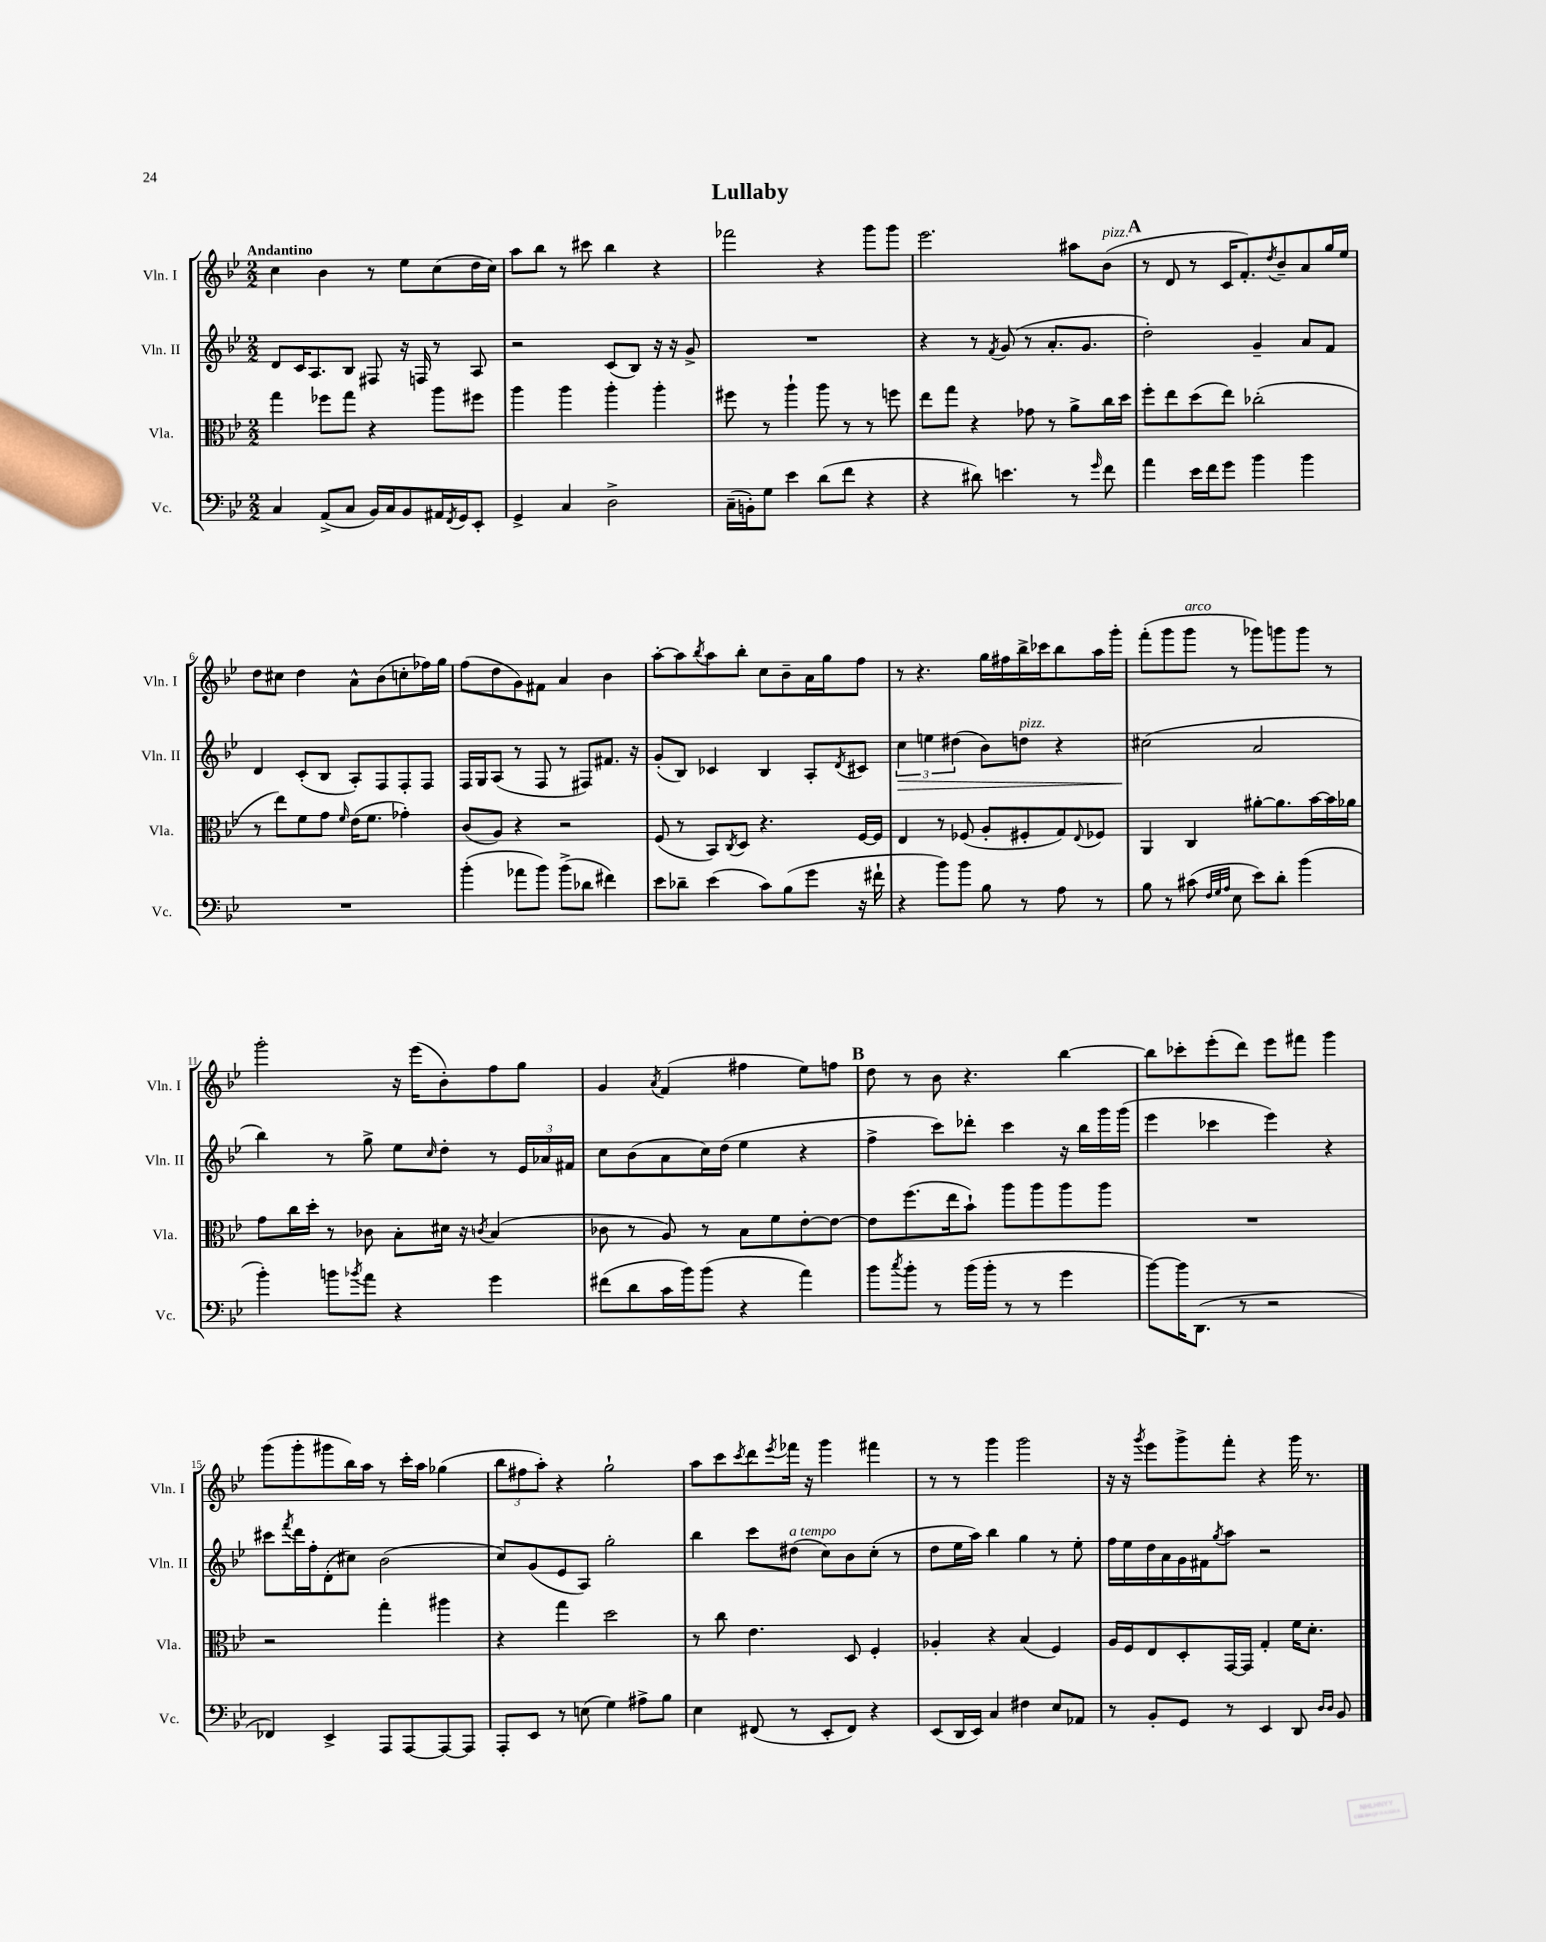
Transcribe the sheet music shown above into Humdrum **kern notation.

**kern	**kern	**kern	**dynam	**kern
*part4	*part3	*part2	*part2	*part1
*staff4	*staff3	*staff2	*staff2	*staff1
*I"Vc.	*I"Vla.	*I"Vln. II	*	*I"Vln. I
*I'Vc.	*I'Vla.	*I'Vln. II	*	*I'Vln. I
*clefF4	*clefC3	*clefG2	*	*clefG2
*k[b-e-]	*k[b-e-]	*k[b-e-]	*	*k[b-e-]
*M2/2	*M2/2	*M2/2	*	*M2/2
=1	=1	=1	=1	=1
!	!	!	!	!LO:TX:a:B:t=Andantino
4C/	4gg\	8d/L	.	4cc\
.	.	16c/K	.	.
.	.	8.A/	.	.
(8AA^/L	8ff-X\L	.	.	4b-\
8C/J	8gg\J	8B-/J	.	.
16BB-/LL)	4r	8F#X/	.	8r
16C/J	.	.	.	.
8BB-/	.	16r	.	8ee-\L
.	.	16Fn/	.	.
16AA#X/L	8aa\L	8r	.	(8cc\
8qFF/	.	.	.	.
16GG/J	.	.	.	.
8EE-'/J	8ff#X\J	8A/	.	16dd\L
.	.	.	.	16cc\JJ)
=2	=2	=2	=2	=2
4GG^/	4aa\	2r	.	8aa\L
.	.	.	.	8bb-\J
4C/	4aa\	.	.	8r
.	.	.	.	8ccc#X\
2D^\	4aa'\	(8c/L	.	4bb-\
.	.	8B-/J)	.	.
.	4aa'\	16r	.	4r
.	.	16r	.	.
.	.	8g^/	.	.
=3	=3	=3	=3	=3
(16C~\LL	8ff#X\	1r	.	2fff-X\
16BBn'\J)	.	.	.	.
8G\J	8r	.	.	.
4e-\	4aa`\	.	.	.
(8d\L	8aa\	.	.	4r
8f\J	8r	.	.	.
4r	8r	.	.	8ggg\L
.	8ffn\	.	.	8ggg\J
=4	=4	=4	=4	=4
4r	8ee-\L	4r	.	2.eee-\
.	8gg\J	.	.	.
8d#X\)	4r	8r	.	.
.	.	8qf/	.	.
4.en\	.	(8g/	.	.
.	8g-X\	8r	.	.
.	8r	8.a'/L	.	.
8r	8a^\L	.	.	8aa#X\L
.	.	8.g/J	.	.
16qqg/	.	.	.	.
!	!	!	!	!LO:TX:a:i:t=pizz.
8f\	16cc\L	.	.	(8b-\J
.	16dd\JJ	.	.	.
!!LO:REH:place=s1:t=A
=5	=5	=5	=5	=5
4a\	8ff'\L	2dd'\)	.	8r
.	8ee-\	.	.	8d/
16e-\LL	(8dd\	.	.	8r
16f\J	.	.	.	.
8g\J	8ee-\J)	.	.	16c/KL
.	.	.	.	8.f'/)
4b-\	(2cc-X'\	4g~/	.	.
.	.	.	.	8qdd/
.	.	.	.	8b-~/
4b-\	.	8a/L	.	8a/
.	.	8f/J	.	16gg/L
.	.	.	.	16ee-/JJ
!!LO:LB:g=z
=6	=6	=6	=6	=6
1r	8r	4d/	.	8dd\L
.	8ee-\L)	.	.	8cc#X\J
.	8f\	(8c'/L	.	4dd\
.	8g\J	8B-/J	.	.
.	16qqf/	.	.	.
.	(16e-\KL	8A'/L)	.	8a^^\L
.	8.f\J	.	.	.
.	.	8F/	.	(8b-\
.	4g-X'\)	8F'/	.	8ccn'\
.	.	8F/J	.	16ff-X\L)
.	.	.	.	16gg\JJ
=7	=7	=7	=7	=7
(4b-'\	(8c/L	16F/LL	.	(8ff\L
.	.	16G/J	.	.
.	8A/J)	(8A/J	.	8dd\
8a-X\L	4r	8r	.	8g\)
8b-\J)	.	8F/	.	8f#X\J
(8b-^\L	2r	8r	.	4a/
8d-X\J	.	8F#X/L)	.	.
4f#X\)	.	8.f#X/J	.	4b-\
.	.	16r	.	.
=8	=8	=8	=8	=8
8e-\L	(8F/	(8g'/L	.	[8aa'\L
8d-X~\J	8r	8B-/J)	.	8aa\]
.	.	.	.	8qbb-/
(4e-\	8BB-/L)	4c-X/	.	8aa\
.	8qC/	.	.	.
.	8D/J	.	.	8bb-'\J
8c\L)	4.r	4B-/	.	8cc\L
(8B-\	.	.	.	8b-~\
8g\J	.	8A'/L	.	16a\L
.	.	.	.	16gg\J
.	.	8qd/	.	.
16r	[16F/LL	8c#X/J	.	8ff\J
16f#X`\	16F/JJ]	.	.	.
=9	=9	=9	=9	=9
!	!	!	!LO:HP:b	!
4r	4E-/	6cc\	>	8r
.	.	.	.	4.r
.	.	6een\	.	.
8b-\L)	8r	.	.	.
.	.	(6dd#X\	.	.
8b-\J	(8F-X/	.	.	.
8B-\	8A'/L	8b-\L)	.	16gg\LL
.	.	.	.	16ff#X\
!	!	!LO:TX:a:i:t=pizz.	!	!
8r	8F#X'/	8ddn\J	.	16bb-^\
.	.	.	.	16ccc-X\J
8A\	8G/)	4r	.	8bb-\
.	8qqE-/	.	.	.
8r	8F-X/J	.	.	16aa\L
.	.	.	.	16ggg'\JJ
=10	=10	=10	=10	=10
8B-\	4AA/	(2cc#X\	.	(8fff'\L
8r	.	.	.	8ggg\
!	!	!	!	!LO:TX:a:i:t=arco
(8c#X\	4C/	.	.	8ggg\J
32qqF/LLL	.	.	.	.
32qqG/	.	.	.	.
32qqA/JJJ	.	.	.	.
8E-\	.	.	.	8r
8e-\L)	[8a#X'\L	2a/	]	8ggg-X\L)
8d'\J	8.a#\]	.	.	8gggn\
(4b-\	.	.	.	8ggg\J
.	[16b-\L	.	.	.
.	16b-\]	.	.	8r
.	16a-X\JJ	.	.	.
!!LO:LB:g=z
=11	=11	=11	=11	=11
4b-'\)	8g\L	4bb-\)	.	2ggg'\
.	16cc\L	.	.	.
.	16dd'\JJ	.	.	.
8bn\L	8r	8r	.	.
8qb-X/	.	.	.	.
8a\J	8c-X\	8gg^\	.	.
4r	8B-'\L	8ee-\L	.	16r
.	.	.	.	(16eee-\KL
.	.	16qqcc/	.	.
.	16d#X\Jk	8dd'\J	.	8b-'\)
.	16r	.	.	.
.	8qcn/	.	.	.
4g\	(4B-/	8r	.	8ff\
.	.	24e-/LL	.	8gg\J
.	.	24a-X/	.	.
.	.	24f#X/JJ	.	.
=12	=12	=12	=12	=12
(8f#X\L	8c-X\	8cc\L	.	4g/
8d\	8r	(8b-\	.	.
.	.	.	.	8qa/
16c\L	8A/)	8a\	.	(4f/
16b-\J)	.	.	.	.
(8b-\J	8r	16cc\L)	.	.
.	.	(16dd\JJ	.	.
4r	8B-\L	4ee-\	.	4ff#X\
.	8f\	.	.	.
4a\)	[8e-'\	4r	.	8ee-\L)
.	8e-\J_	.	.	8ffn\J
!!LO:REH:place=s1:t=B
=13	=13	=13	=13	=13
8b-\L	8e-\L]	4ff^\	.	8dd\
8qcc/	.	.	.	.
8b-'\J	(8.ff\	.	.	8r
8r	.	8ccc\L)	.	8b-\
.	16ee-\k	.	.	.
(16b-\LL	8b-`\J)	8ddd-X'\J	.	4.r
16b-'\JJ	.	.	.	.
8r	8aa\L	4ccc\	.	.
8r	8aa\	.	.	.
4g\	8aa\	16r	.	[4bb-\
.	.	16bb-\LL	.	.
.	8aa\J	16ggg\	.	.
.	.	(16ggg\JJ	.	.
=14	=14	=14	=14	=14
[8b-\L)	1r	4eee-\	.	8bb-\L]
16b-\K]	.	.	.	8ccc-X'\
(8.DD\J	.	.	.	.
.	.	4ccc-X\	.	(8eee-'\
8r	.	.	.	8ddd\J)
2r	.	4eee-\)	.	8eee-\L
.	.	.	.	8fff#X\J
.	.	4r	.	4ggg\
!!LO:LB:g=z
=15	=15	=15	=15	=15
4FF-X/)	2r	8ccc#X\L	.	(8ggg\L
.	.	8qfff/	.	.
.	.	16ddd\L	.	8ggg'\
.	.	16ff'\J	.	.
4EE-^/	.	(8d'\	.	8ggg#X\
.	.	8cc#X\J)	.	16bb-\L)
.	.	.	.	16aa\JJ
8AAA/L	4gg'\	(2b-\	.	8r
[8AAA/	.	.	.	16ccc'\LL
.	.	.	.	16aa\JJ
8AAA/_	4aa#X\	.	.	(4gg-X\
8AAA/J]	.	.	.	.
=16	=16	=16	=16	=16
8AAA'/L	4r	8cc/L)	.	12bb-\L
.	.	.	.	12ff#X\
8EE-/J	.	(8g/	.	.
.	.	.	.	12aa'\J)
8r	4gg\	8e-/	.	4r
(8En\	.	8A/J)	.	.
4G\)	2dd\	2gg'\	.	2gg`\
8A#X^\L	.	.	.	.
8B-\J	.	.	.	.
=17	=17	=17	=17	=17
4E-\	8r	4bb-\	.	8aa\L
.	8cc\	.	.	8ccc\
.	.	.	.	8qccc/
(8FF#X/	4.e-\	8ccc\L	.	8ddd\
.	.	.	.	8qeee-/
!	!	!LO:TX:a:i:t=a tempo	!	!
8r	.	(8dd#X\J	.	16fff-X\Jk
.	.	.	.	16r
8EE-'/L	.	8cc\L)	.	4ggg\
8FF#/J)	8D/	8b-\	.	.
4r	4F'/	(8cc'\J	.	4fff#X\
.	.	8r	.	.
=18	=18	=18	=18	=18
(8EE-/L	4A-X'/	8dd\L	.	8r
16DD/L	.	16ee-\L	.	8r
16EE-/JJ)	.	16aa\JJ)	.	.
4C/	4r	4bb-\	.	4ggg\
4F#X\	(4B-/	4gg\	.	2ggg\
8E-/L	4F/)	8r	.	.
8AA-X/J	.	8ee-'\	.	.
=19	=19	=19	=19	=19
8r	16A/LL	16ff\LL	.	16r
.	16F/J	16ee-\	.	16r
.	.	.	.	8qggg/
8BB-'/L	8E-/	16dd\	.	8eee-\L
.	.	16a\	.	.
8GG/J	8D'/	16g\	.	8ggg^\
.	.	16f#X\J	.	.
.	.	8qgg/	.	.
8r	[16GG/L	8aa\J	.	8fff'\J
.	16GG/JJ]	.	.	.
4EE-/	4G'/	2r	.	4r
8DD/	16f\KL	.	.	16ggg\
.	8.d'\J	.	.	8.r
16qqD/LL	.	.	.	.
16qqD/JJ	.	.	.	.
8BB-/	.	.	.	.
==	==	==	==	==
*-	*-	*-	*-	*-
